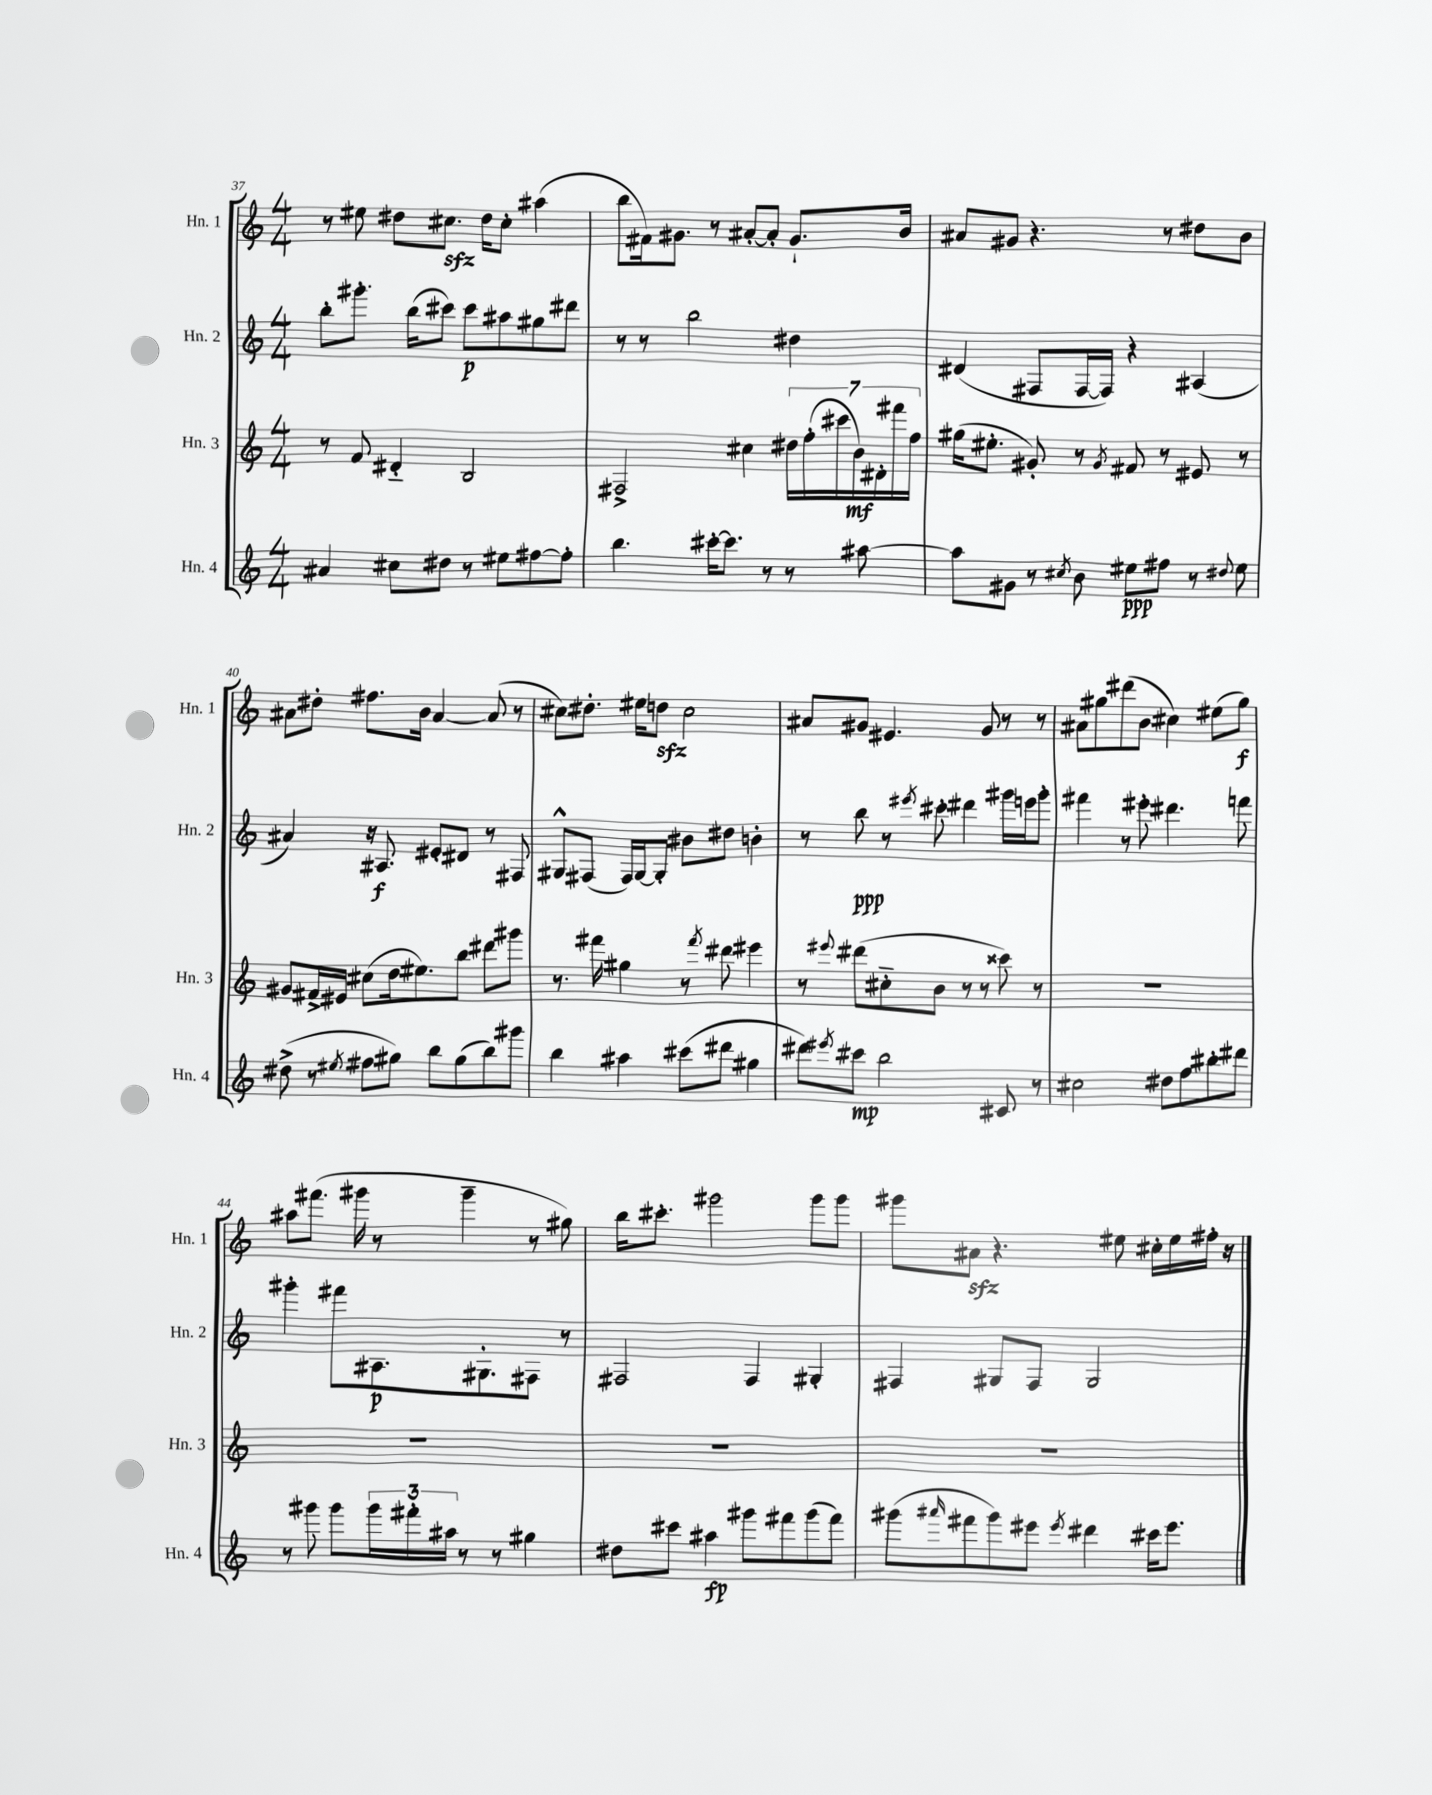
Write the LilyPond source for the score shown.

<<
\new StaffGroup <<
\new Staff = "s0" \with { instrumentName = "Hn. 1" shortInstrumentName = "Hn. 1" } {
    \clef treble \key c \major \numericTimeSignature \time 4/4
    r8 eis''8 dis''8 cis''8.\sfz dis''16 cis''8-. ais''4( |
    b''8 fis'16) gis'8. r8 ais'8~-. ais'8-. gis'8.-! b'16 |
    ais'8 gis'8 r4. r8 dis''8 b'8 |
    ais'8 dis''8-. fis''8. b'16 ais'4~ ais'8( r8 |
    cis''8) dis''8.-. eis''16 d''8\sfz cis''2 |
    ais'8 gis'8 eis'4. gis'8 r8 r8 |
    ais'8 gis''8 dis'''8( b'8 cis''4) eis''8( gis''8\f) |
    ais''8 fis'''8.( gis'''16 r8 gis'''4-- r8 gis''8) |
    b''16 cis'''8.-. gis'''2 gis'''8 gis'''8 |
    gis'''8 ais'8\sfz r4. eis''8 cis''16-. eis''16 fis''16-. r16 \bar "|." |
}
\new Staff = "s1" \with { instrumentName = "Hn. 2" shortInstrumentName = "Hn. 2" } {
    \clef treble \key c \major \numericTimeSignature \time 4/4
    b''8-. gis'''8.-. b''16( cis'''8) cis'''8\p ais''8 gis''8 dis'''8 |
    r8 r8 b''2 dis''4 |
    dis'4( fis8 fis16~ fis16) r4 ais4( |
    ais'4) r16 ais8.\f eis'8-. dis'8 r8 fis8 |
    gis8-^ fis8( fis16) gis16~ gis8-. bis'8 dis''8 b'4-. |
    r8 b''8\ppp r8 \acciaccatura { eis'''8 } cis'''8-. dis'''4 gis'''16 e'''16 gis'''8-. |
    fis'''4 r8 eis'''8-. dis'''4. f'''8 |
    gis'''4-. fis'''8 ais8.\p gis8.-. fis8 r8 |
    fis2 fis4 gis4-. |
    fis4 gis8 fis8 gis2 \bar "|." |
}
\new Staff = "s2" \with { instrumentName = "Hn. 3" shortInstrumentName = "Hn. 3" } {
    \clef treble \key c \major \numericTimeSignature \time 4/4
    r8 f'8 dis'4-_ b2 |
    fis2-> cis''4 \tuplet 7/4 { dis''16 f''16-.( cis'''16 b'16\mf) dis'16-. fis'''16 f''16 } |
    gis''16( eis''8.-. gis'8-.) r8 \acciaccatura { gis'8 } fis'8 r8 eis'8 r8 |
    gis'8 fis'16-> eis'16 cis''8( d''16 eis''8.) b''8 dis'''8 gis'''8 |
    r8. fis'''16 gis''4 r8 \acciaccatura { fis'''8 } dis'''8 eis'''4 |
    r8 \appoggiatura { eis'''8 } dis'''8( cis''8-_ b'8 r8 r8 cisis'''8) r8 |
    R1 |
    R1 |
    R1 |
    R1 \bar "|." |
}
\new Staff = "s3" \with { instrumentName = "Hn. 4" shortInstrumentName = "Hn. 4" } {
    \clef treble \key c \major \numericTimeSignature \time 4/4
    ais'4 cis''8 dis''8 r8 eis''8 fis''8~ fis''8-. |
    b''4. cis'''16~-. cis'''8. r8 r8 ais''8~ |
    ais''8 gis'8 r8 \acciaccatura { cis''8 } b'8 eis''8\ppp fis''8 r8 \appoggiatura { dis''8 } eis''8 |
    dis''8->( r8 \acciaccatura { eis''8 } fis''8 gis''8) b''8 gis''8( b''8) gis'''8 |
    b''4 ais''4 cis'''8( dis'''8 gis''4 |
    dis'''8) \acciaccatura { eis'''8 } cis'''8\mp b''2 cis'8 r8 |
    cis''2 dis''8 f''8 bis''8-. dis'''8 |
    r8 gis'''8 gis'''8 \tuplet 3/2 { gis'''16 fis'''16-. ais''16 } r8 r8 gis''4 |
    dis''8 cis'''8 ais''4\fp gis'''8 fis'''8 gis'''8( fis'''8) |
    gis'''8( \grace { ais'''16 } fis'''8 gis'''8) eis'''8 \acciaccatura { eis'''8 } dis'''4 cis'''16 eis'''8. \bar "|." |
}
>>
>>
\layout { \context { \Score currentBarNumber = #37 } }
